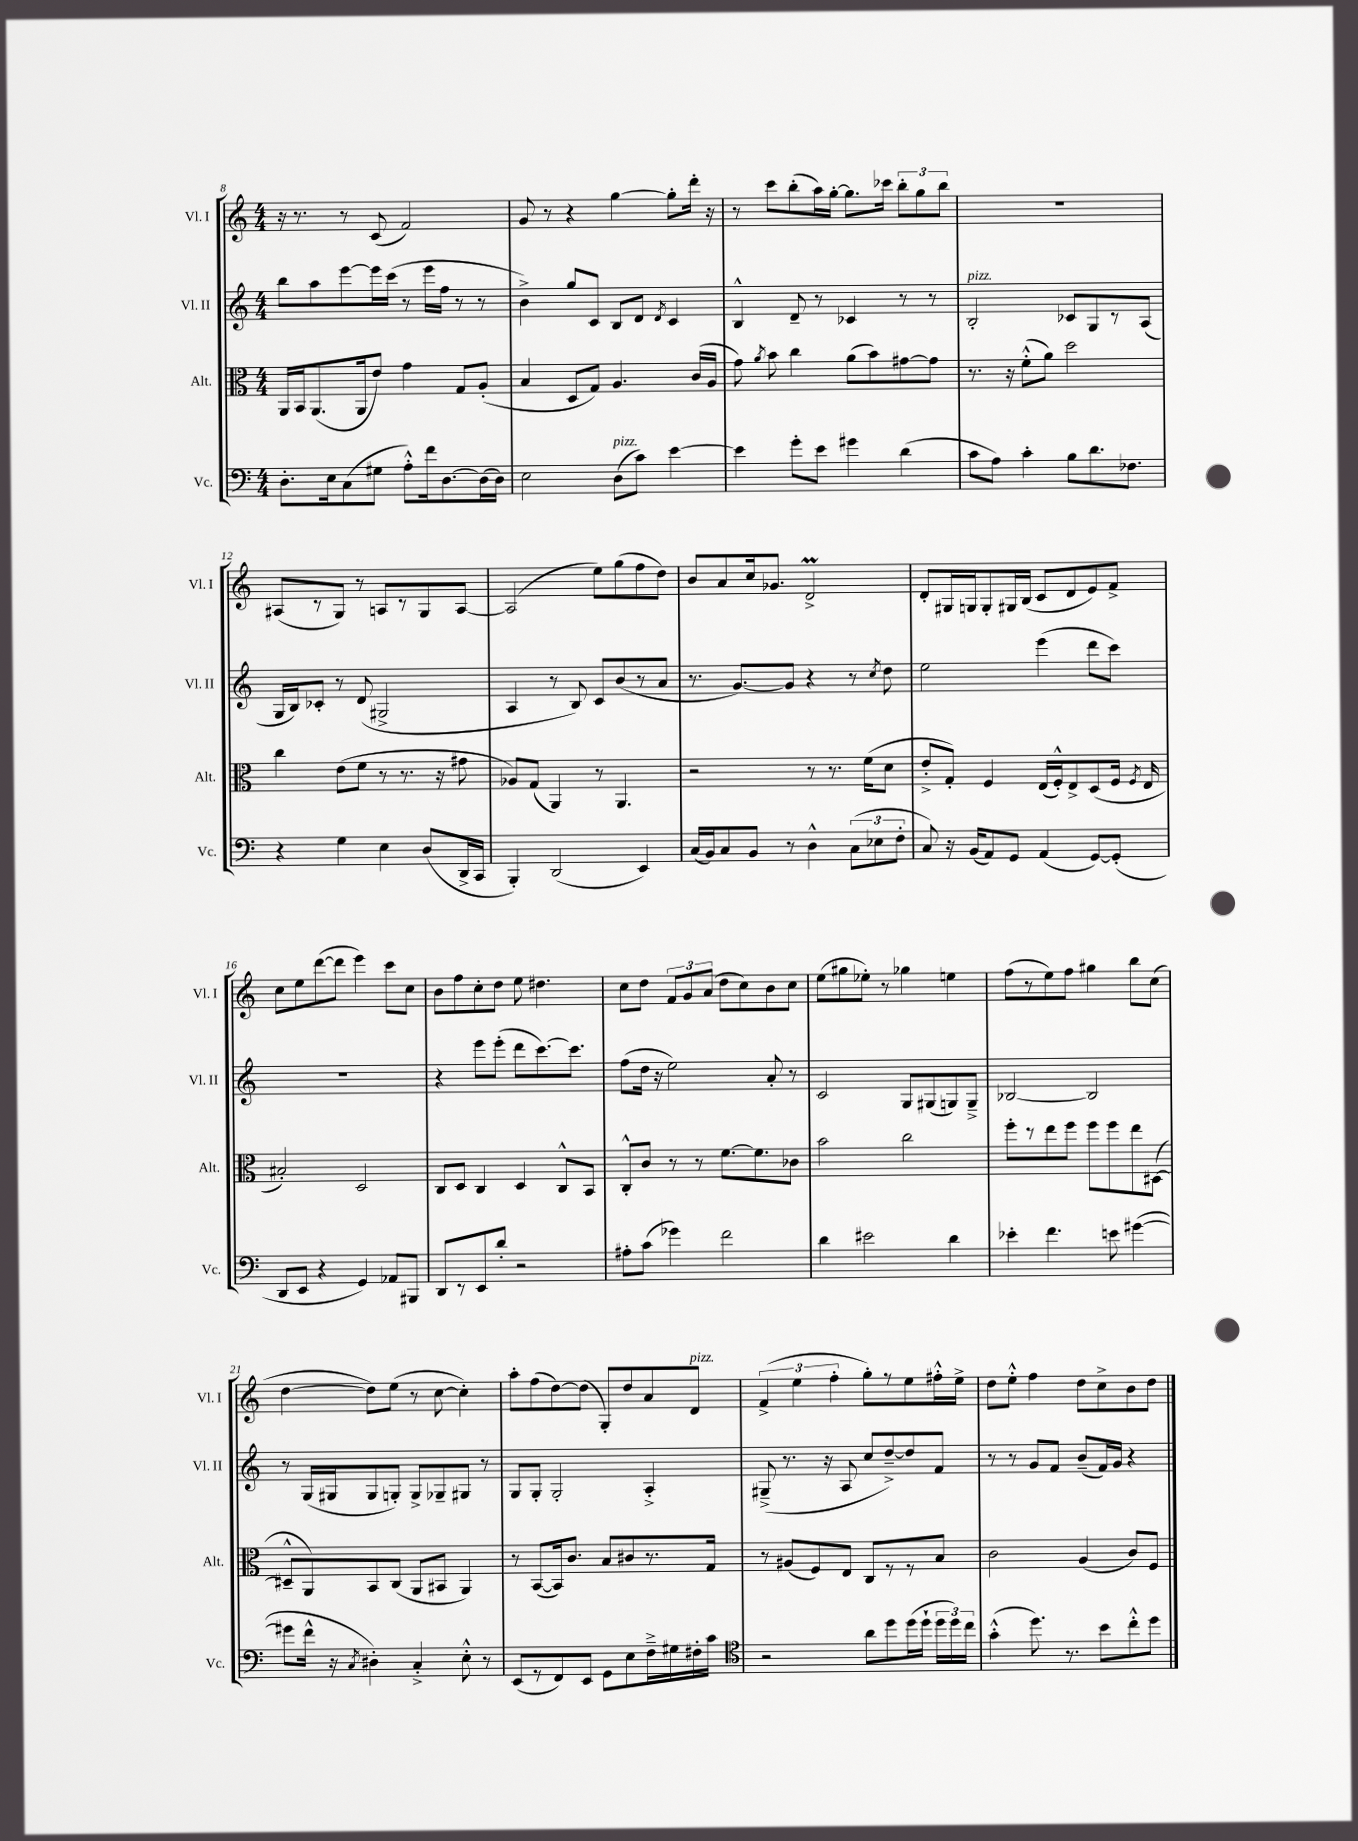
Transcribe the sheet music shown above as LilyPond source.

<<
\new StaffGroup <<
\new Staff = "s0" \with { instrumentName = "Vl. I" shortInstrumentName = "Vl. I" } {
    \clef treble \key c \major \numericTimeSignature \time 4/4
    \autoBeamOff r16 r8. r8 c'8( f'2) |
    g'8 r8 r4 g''4~ g''8[-. d'''16]-. r16 |
    r8 c'''8[ b''8-.( a''16) g''16]~-. g''8.[ ces'''16] \tuplet 3/2 { b''8[-. g''8 b''8] } |
    R1 |
    ais8[( r8 g8]) r8 a8[ r8 g8 a8]~ |
    a2( e''8[) g''8( f''8 d''8]) |
    b'8[ a'8 c''16 ges'8.] d'2->\prall |
    d'8[-. gis16 g16 g8-. gis16 b16]( c'8[ d'8 e'8) f'8]-> |
    c''8[ e''8 d'''8~( d'''8] e'''4) c'''8[ c''8] |
    b'8[ f''8 c''8-. d''8] e''8 dis''4. |
    c''8[ d''8] \tuplet 3/2 { f'8[ g'8 a'8]( } d''8[ c''8) b'8 c''8] |
    e''8[( gis''8 ees''8]-.) r8 ges''4 e''4 |
    f''8[( r8 e''8) f''8] gis''4 b''8[ c''8]( |
    d''4~ d''8[) e''8]( r8 c''8~ c''4-.) |
    a''8[-. f''8( d''8~) d''8]( g8[-.) d''8 a'8 d'8]^\markup { \italic "pizz." } |
    \tuplet 3/2 { f'4->( e''4 f''4-. } g''8[-.) r8 e''8 fis''16-.-^ e''16]-> |
    d''8[ e''8]-.-^ f''4 d''8[ c''8-> b'8 d''8] \bar "|." |
}
\new Staff = "s1" \with { instrumentName = "Vl. II" shortInstrumentName = "Vl. II" } {
    \clef treble \key c \major \numericTimeSignature \time 4/4
    \autoBeamOff b''8[ a''8 e'''8~ e'''16 c'''16]( r8 e'''16[ f''16] r8 r8 |
    b'4->) g''8[ c'8] b8[ d'8] \acciaccatura { d'8 } c'4 |
    b4-^ d'8-- r8 ces'4 r8 r8 |
    b2-.^\markup { \italic "pizz." } ces'8[ g8 r8 a8]( |
    g16[ b16) ces'8]-. r8 d'8( gis2-> |
    a4 r8 b8) c'8[ b'8( r8 a'8] |
    r8. g'8.[~) g'8] r4 r8 \acciaccatura { c''8 } d''8 |
    e''2 e'''4( d'''8[ c'''8]) |
    R1 |
    r4 e'''8[ e'''8]-.( d'''8[ c'''8.~) c'''8.] |
    f''8[( d''16] r16 e''2) a'8-. r8 |
    c'2 g8[ gis8( g8) g8]---> |
    bes2~ bes2 |
    r8 g16[( gis16 gis8 g8]-.) g8[-> ges8-- gis8] r8 |
    g8[ g8]-. g2-. a4-.-> |
    gis8--->( r8. r16 a8 c''8[ d''8~--->) d''8 f'8] |
    r8 r8 g'8[ f'8] b'8[--( f'16) g'16] r4 \bar "|." |
}
\new Staff = "s2" \with { instrumentName = "Alt." shortInstrumentName = "Alt." } {
    \clef alto \key c \major \numericTimeSignature \time 4/4
    \autoBeamOff a,16[ b,16 a,8.( a,16 e'8]) g'4 g8[ a8]-.( |
    b4 d8[ g8]) a4. c'16[( a16] |
    g'8) \acciaccatura { a'8 } b'8 c''4 a'8[( b'8) gis'8~ gis'8] |
    r8. r16 f'8[-.-^( a'8]) d''2 |
    c''4 e'8[( f'8] r8 r8. r16 gis'8 |
    aes8[) g8]( a,4) r8 a,4. |
    r2 r8 r8. f'16[( d'8] |
    e'8[-.-> g8]-.) f4 e16[( f16-.-^) e8-> d8( f16] \acciaccatura { f8 } e16 |
    bis2-.) d2 |
    c8[ d8] c4 d4 c8[-^ b,8] |
    c8[-.-^ c'8] r8 r8 f'8.[~ f'8. ces'8] |
    b'2 c''2 |
    f''8[-. r8 e''8 f''8] f''8[ f''8 e''8 dis8]~( |
    dis8[---^ a,8) b,8 c8]( a,8[ bis,8] a,4) |
    r8 b,8[~( b,16) c'8.] b8[ cis'8 r8. g16] |
    r8 ais8[( f8) e8] c8[ r8 r8 b8] |
    c'2 a4( c'8[) f8] \bar "|." |
}
\new Staff = "s3" \with { instrumentName = "Vc." shortInstrumentName = "Vc." } {
    \clef bass \key c \major \numericTimeSignature \time 4/4
    \autoBeamOff d8.[-. e16 c8( gis8] a8[-.-^) f'16 d8.~ d16( d16]) |
    e2 d8[^\markup { \italic "pizz." }( c'8]) e'4~ |
    e'4 g'8[-. e'8] gis'4 d'4( |
    c'8[ a8]) c'4-. b8[ d'8. fes8.] |
    r4 g4 e4 d8[( d,16-> c,16] |
    b,,4-.) d,2( e,4) |
    c16[( b,16) c8 b,8] r8 d4-^ \tuplet 3/2 { c8[( ees8 f8]-. } |
    c8) r16 b,16[( a,8) g,8] a,4( g,8[~) g,8]-.( |
    d,8[ e,8] r4 g,4) aes,8[ bis,,8] |
    d,8[ r8 e,8 d'8]-. r2 |
    ais8[-. c'8]( ges'4) f'2 |
    d'4 eis'2 d'4 |
    ees'4-. f'4. e'8 gis'4~( |
    gis'8[ f'16]-^ r16 \acciaccatura { c8 } dis4-.) c4-.-> e8-.-^ r8 |
    e,8[( r8 f,8) e,8] g,8[ e8 f16---> gis16 fis16-. c'16] |
    \clef tenor r2 a'8[ d''8 d''16( d''16]-! \tuplet 3/2 { d''16[ d''16) c''16] } |
    g'4-.-^( d''8.) r8. b'8[ c''8-.-^ d''8] \bar "|." |
}
>>
>>
\layout { \context { \Score currentBarNumber = #8 } }
